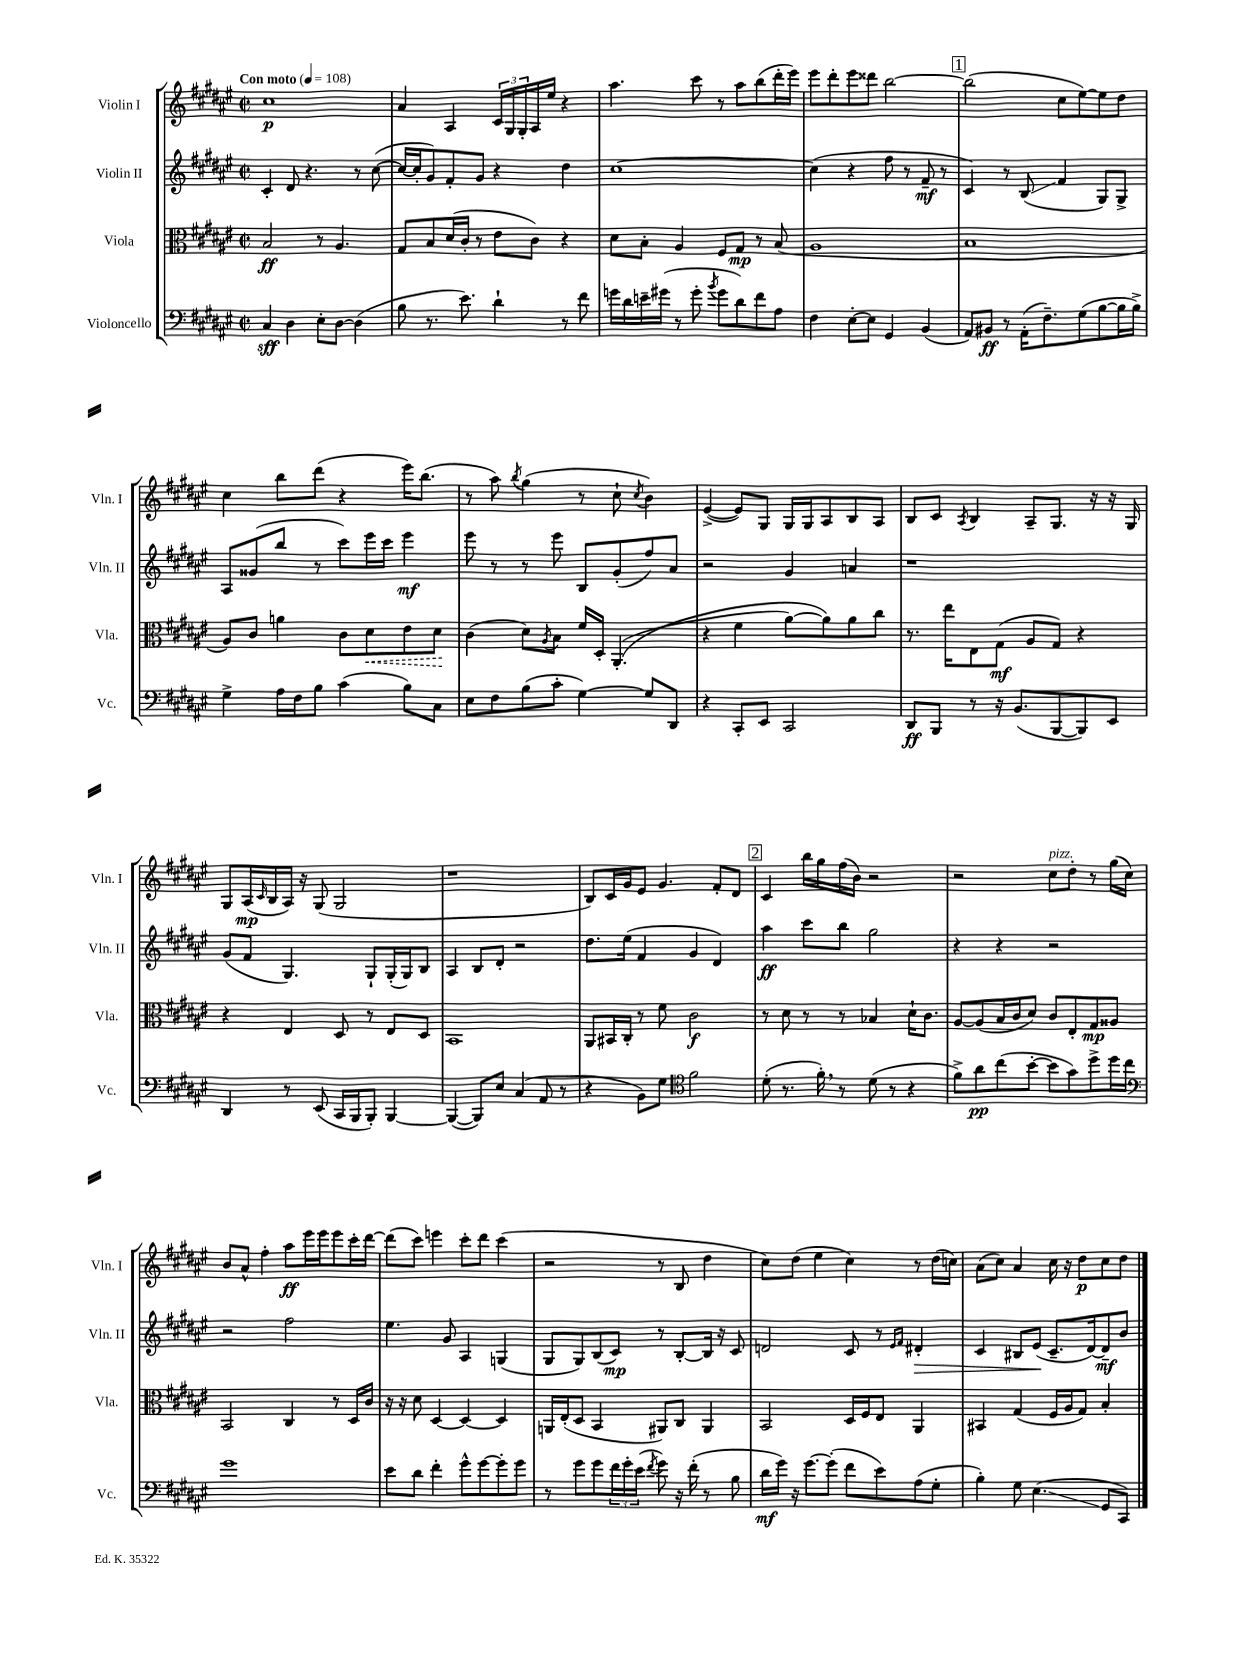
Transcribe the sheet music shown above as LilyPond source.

<<
\new StaffGroup <<
\new Staff = "s0" \with { instrumentName = "Violin I" shortInstrumentName = "Vln. I" } {
    \clef treble \key fis \major \defaultTimeSignature \time 2/2 \tempo "Con moto" 4 = 108
    cis''1\p |
    ais'4 ais4 \tuplet 3/2 { cis'16 gis16 gis16-. } ais16 eis''16 r4 |
    ais''4. cis'''8 r8 ais''8 b''8( dis'''16-. eis'''16) |
    eis'''8 dis'''8-. eis'''8 disis'''8 b''2~ |
    \mark \markup { \box "1" } b''2( cis''8 eis''8~) eis''8 dis''8 |
    cis''4 b''8 dis'''8( r4 eis'''16) b''8.( |
    r8 ais''8) \acciaccatura { b''8 } gis''4( r8 cis''8-! \acciaccatura { cis''8 } b'4) |
    eis'4~->( eis'8) gis8 gis16 gis16 ais8 b8 ais8 |
    b8 cis'8 \acciaccatura { ais8 } b4 ais8-- gis8. r16 r16 gis16 |
    gis8 ais16\mp( \grace { cis'16 } b16 ais16) r16 gis8( gis2 |
    r1 |
    b8) cis'16 gis'16 eis'8 gis'4. fis'8-. dis'8 |
    \mark \markup { \box "2" } cis'4 b''16 gis''16 fis''16( b'16) r2 |
    r2 cis''8^\markup { \italic "pizz." } dis''8-. r8 gis''16( cis''16) |
    b'8 ais'8-^ fis''4-. ais''8\ff eis'''16 eis'''16 eis'''8 cis'''16-. dis'''16~ |
    dis'''8( cis'''8) e'''4 cis'''8-. dis'''8 cis'''4( |
    r2 r8 b8 dis''4 |
    cis''8) dis''8( eis''4 cis''4) r8 dis''16( c''16) |
    ais'8( cis''8) ais'4 cis''16 r16 dis''8\p cis''8 dis''8 \bar "|." |
}
\new Staff = "s1" \with { instrumentName = "Violin II" shortInstrumentName = "Vln. II" } {
    \clef treble \key fis \major \defaultTimeSignature \time 2/2
    cis'4-. dis'8 r4. r8 cis''8~( |
    cis''16~ cis''16-. gis'8) fis'8-. gis'8 r4 dis''4 |
    cis''1~ |
    cis''4( r4 fis''8 r8 fis'8--\mf r8 |
    \mark \markup { \box "1" } cis'4) r8 b8\glissando( fis'4 gis8) gis8-> |
    ais8 gisis'8( b''8 r8 cis'''8) eis'''16 cis'''16 eis'''4\mf |
    eis'''8 r8 r8 eis'''8 b8 gis'8-.( fis''8) ais'8 |
    r2 gis'4 a'4 |
    r1 |
    gis'8( fis'8 gis4.) gis8-! gis16-.( gis16) b8 |
    ais4 b8 dis'8-. r2 |
    dis''8. eis''16( fis'4 gis'4 dis'4) |
    \mark \markup { \box "2" } ais''4\ff cis'''8 b''8 gis''2 |
    r4 r4 r2 |
    r2 fis''2 |
    eis''4. gis'8 ais4 g4( |
    gis8 gis8) b8( cis'8\mp) r8 b8~-. b16 r16 cis'8 |
    d'2 cis'8 r8 \grace { eis'16 fis'16 } dis'4-.\> |
    cis'4 bis8 eis'8\!( cis'8.-- dis'16~) dis'8--\mf b'8 \bar "|." |
}
\new Staff = "s2" \with { instrumentName = "Viola" shortInstrumentName = "Vla." } {
    \clef alto \key fis \major \defaultTimeSignature \time 2/2
    b2\ff r8 ais4. |
    gis8 b8 dis'16( cis'16-. r8 eis'8 cis'8) r4 |
    dis'8 b8-. ais4 fis8 gis8\mp r8 b8( |
    ais1 |
    \mark \markup { \box "1" } b1 |
    ais8) cis'8 a'4 cis'8 \once \override Hairpin.style = #'dashed-line dis'8\< eis'8 dis'8\! |
    cis'4( dis'8) \acciaccatura { ais8 } b8 fis'16 dis16-. ais,4.-.(\( |
    r4 fis'4 ais'8~) ais'8\) ais'8 cis''8 |
    r8. eis''16 eis8 gis8\mf( ais8 gis8) r4 |
    r4 eis4 dis8 r8 eis8 dis8 |
    b,1 |
    ais,8 bis,16 cis16-. r8 fis'8 cis'2\f |
    \mark \markup { \box "2" } r8 dis'8 r8 r8 bes4 dis'16-! cis'8. |
    ais8~ ais8( b16 cis'16 dis'8) cis'8 eis8-. gis8\mp aisis8 |
    b,2 cis4 r8 dis16 cis'16 |
    r16 r16 dis'8 dis4~ dis4~ dis4 |
    a,16 eis16-.( dis8 b,4 ais,8) cis8 ais,4 |
    b,2 dis16 fis16 eis8 ais,4 |
    bis,4 gis4( fis16 ais16 gis8) b4-. \bar "|." |
}
\new Staff = "s3" \with { instrumentName = "Violoncello" shortInstrumentName = "Vc." } {
    \clef bass \key fis \major \defaultTimeSignature \time 2/2
    cis4\sff dis4 eis8-. dis8~ dis4( |
    b8 r8. eis'8.) dis'4-! r8 fis'8 |
    g'16 dis'16 e'16-- gis'16( r8 gis'8-. \acciaccatura { b'8 } gis'8 dis'8) fis'8 ais8 |
    fis4 eis8~-. eis8 gis,4 b,4( |
    \mark \markup { \box "1" } ais,8) bis,8\ff r8 ais,16-.( fis8.--) gis8( b8~ b16 b16->) |
    gis4-> ais16 fis16 b8 cis'4( b8) cis8 |
    eis8 fis8 b8( cis'8-. gis4~) gis8 dis,8 |
    r4 cis,8-. eis,8 cis,2 |
    dis,8\ff b,,8 r8 r16 b,8.( b,,8~ b,,8) eis,8 |
    dis,4 r8 eis,8( cis,16 b,,16 b,,8-.) b,,4~ |
    b,,4~( b,,8) eis8 cis4( ais,8 r8 |
    r4 b,8) gis8 \clef tenor fis'2 |
    \mark \markup { \box "2" } dis'8-.( r8. fis'16-.) \breathe r8 dis'8( r8 r4 |
    fis'8->) ais'8\pp cis''8( b'8~-. b'8 gis'8) dis''8-> dis''16 cis''16 |
    \clef bass gis'1 |
    eis'8 dis'8 fis'4-. gis'8-^ gis'8~ gis'8-. gis'8 |
    r8 gis'8 gis'8 \tuplet 3/2 { fis'16 gis'16-. eis'16( } \acciaccatura { fis'8 } gis'8) r16 fis'16-.( r8 b8 |
    dis'16\mf gis'16) r16 gis'8.~ gis'8-.( fis'8 eis'8) ais8( gis8-. |
    b4-.) gis8 eis4.\glissando( gis,8 cis,8) \bar "|." |
}
>>
>>
\layout { \context { \Score \remove "Bar_number_engraver" } }
